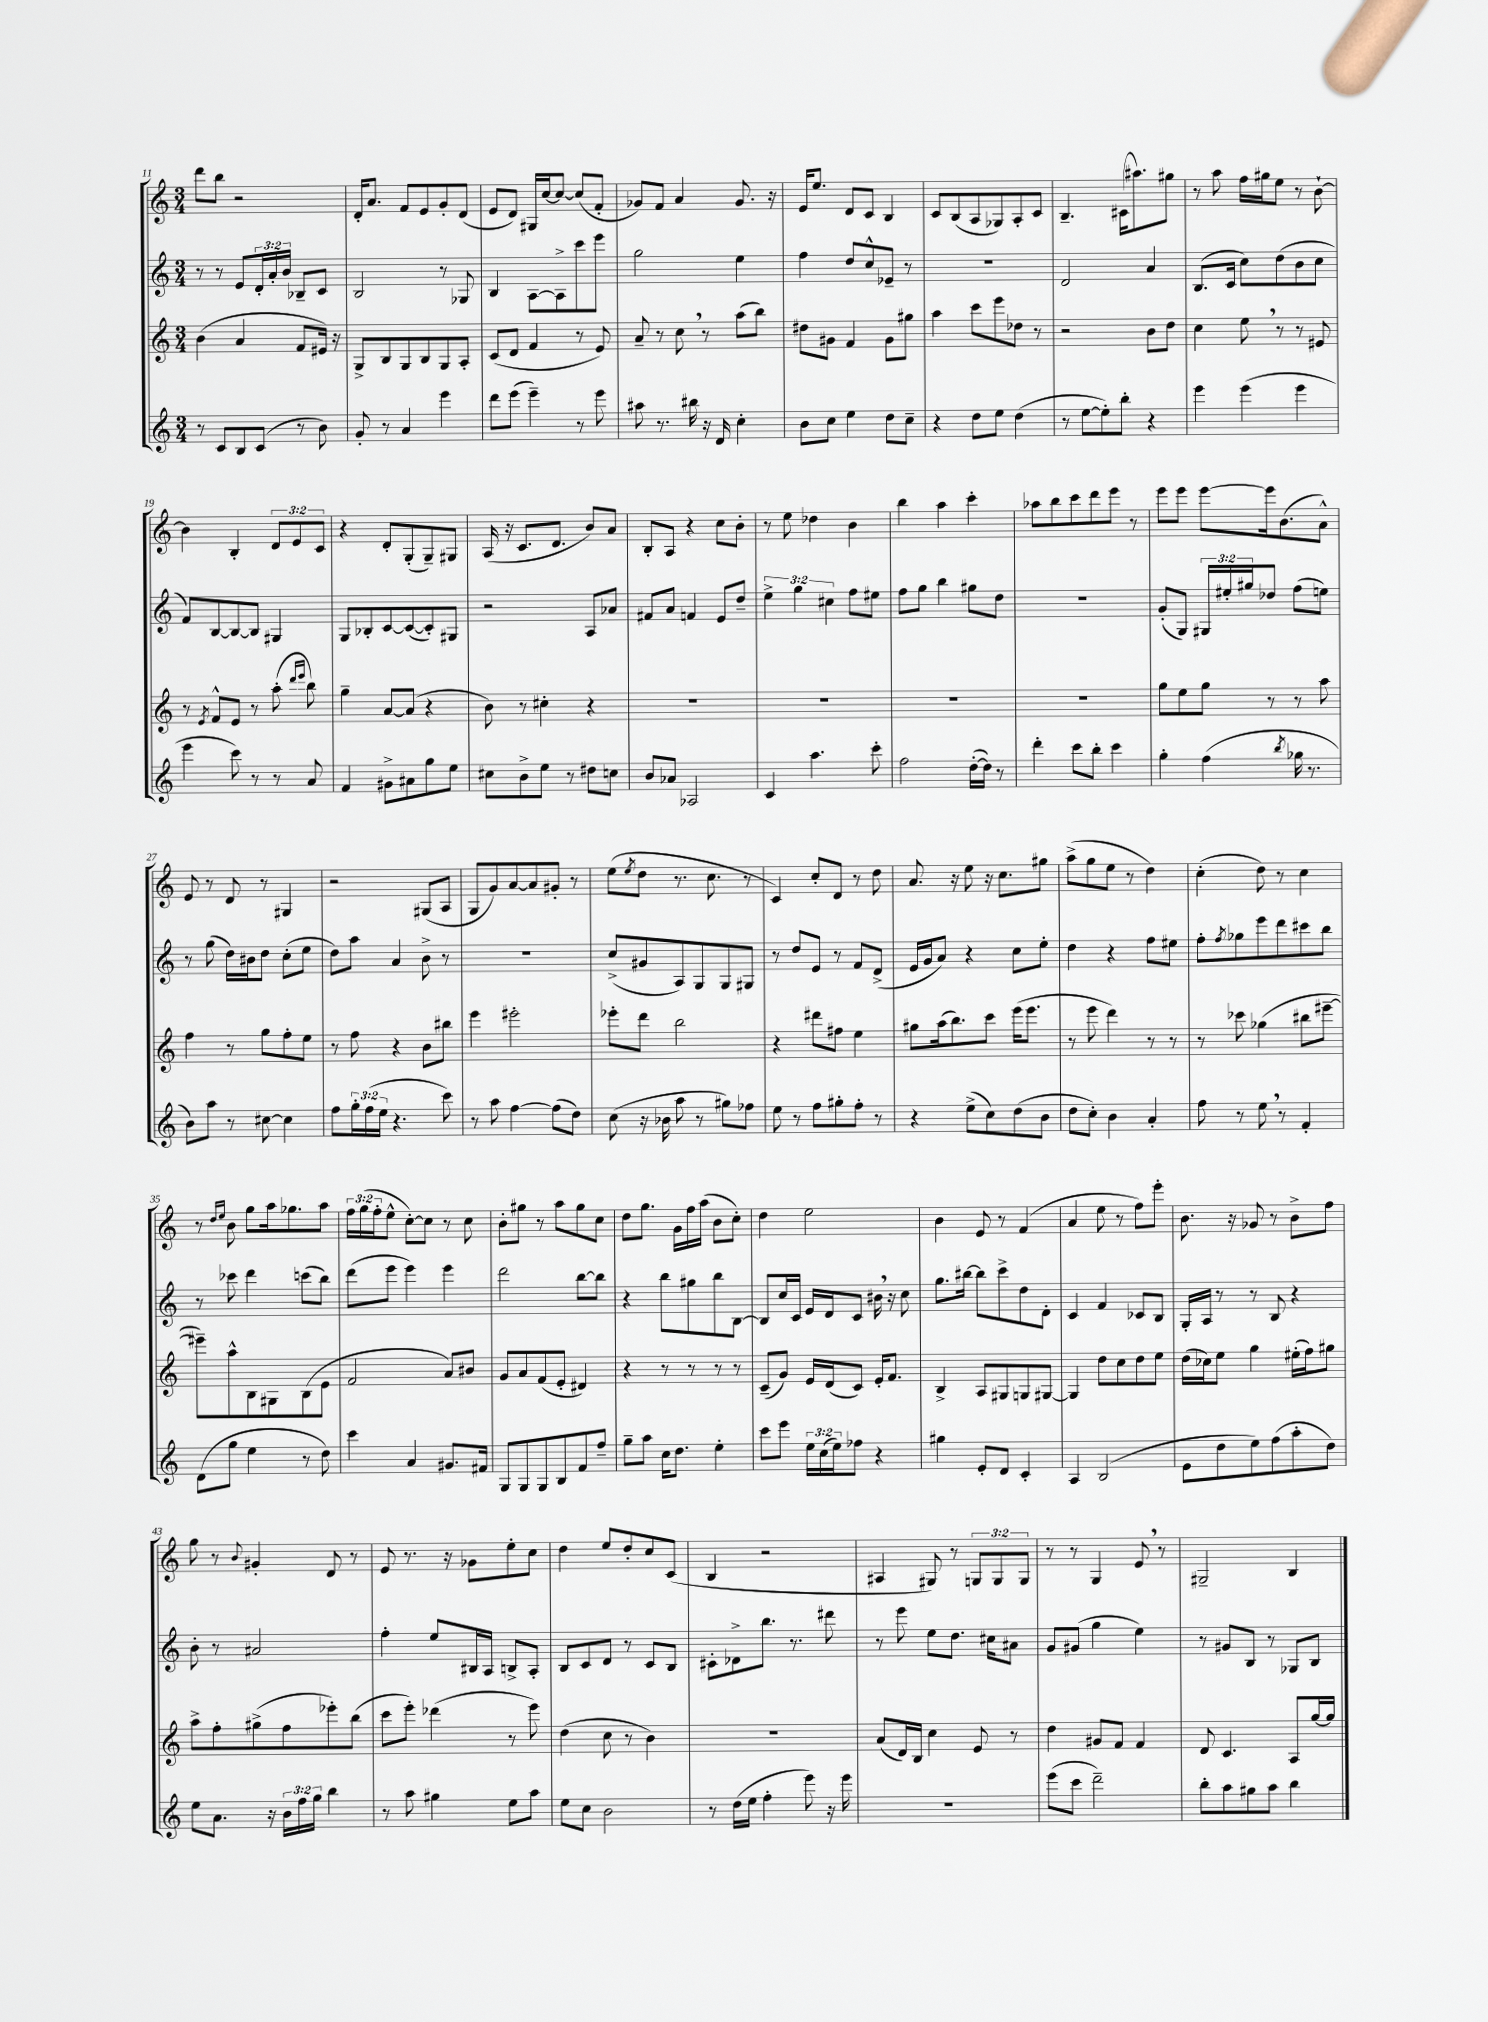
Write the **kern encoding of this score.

**kern	**kern	**kern	**kern
*staff4	*staff3	*staff2	*staff1
*clefG2	*clefG2	*clefG2	*clefG2
*k[]	*k[]	*k[]	*k[]
*M3/4	*M3/4	*M3/4	*M3/4
8r	(4b\	8r	8ddd\L
8c/L	.	8r	8bb\J
8B/	4a/	8e/L	2r
(8c/J	.	24d'/L	.
.	.	24a'/	.
.	.	24b/JJ	.
8r	8f/L	8B-~/L	.
8b\)	16e#/Jk)	8c/J	.
.	16r	.	.
=	=	=	=
8g'/	8G^/L	2B/	16d'/LK
.	.	.	8.a/J
8r	8B/	.	.
4a/	8G/	.	8f/L
.	8B/	.	8e/
4eee\	8G/	8r	8g'/
.	8A'/J	8G-/	(8d/J
=	=	=	=
8ddd\L	(8c/L	4B/	8e/L
(8eee\J	8d/J	.	8d/J)
4eee~\)	4f/	[8A\L	16G#/LL
.	.	.	[16cc/J
.	.	8A^\]	8cc/_J
8r	8r	8ccc\	(8cc/]L
8eee\	8e/)	8eee\J	8f'/J
=	=	=	=
8aa#\	8a~/	2gg\	8g-/L)
8.r	8r	.	8f/J
.	8cc\	.	4a/
16bb#\	.	.	.
16r	8r	.	.
16d/	.	.	.
4cc'\	(8aa\L	4ee\	8.g-/
.	8bb\J)	.	.
.	.	.	16r
=	=	=	=
8b\L	8dd#\L	4ff\	16e/LK
.	.	.	8.ee/J
8cc\J	8g#\J	.	.
4ee\	4f/	8dd/L	8d/L
.	.	8cc^^/	8c/J
8dd\L	8g#\L	8e-~/J	4B/
8cc~\J	8gg#\J	8r	.
=	=	=	=
4r	4aa\	2.r	8c/L
.	.	.	(8B/
8dd\L	8ccc\L	.	8A/
8ee\J	8eee\	.	8G-/)
(4dd\	8dd-\J	.	8A'/
.	8r	.	8c/J
=	=	=	=
8r	2r	2d/	4.B~/
[8ee\L	.	.	.
8ee'\])	.	.	.
8bb'\J	.	.	(16c#\LK
.	.	.	8.aa#\)
4r	8b\L	4a/	.
.	8dd\J	.	8gg#\J
=	=	=	=
4eee\	4cc\	(8.B/L	8r
.	.	.	8aa\
.	.	16c/Jk	.
(4eee\	8ee\	8cc\L)	16ff\LL
.	.	.	16gg#\J
.	8r	(8dd\	8ee\J
4eee\	8r	8b\	8r
.	8e#/	8cc\J	[8b`\
=	=	=	=
4eee\	8r	8f/L)	4b\]
.	8qe/	.	.
.	8f^^/L	[8B/	.
8ccc\)	8e/J	8B/_	4B'/
8r	8r	8B/]J	.
8r	(8aa'\	4G#/	12d/L
.	.	.	12e/
.	16qqddd/LL	.	.
.	16qqeee/JJ	.	.
8a/	8bb\)	.	.
.	.	.	12c/J
=	=	=	=
4f/	4gg~\	8G/L	4r
.	.	8B-'/	.
8g#^\L	[8a/L	[8c/	8d'/L
8a#\	(8a/]J	(8c/_	(8G'/
8gg\	4r	8c'/])	8G~/)
8ee\J	.	8G#/J	8G#/J
=	=	=	=
8cc#\L	8b\)	2r	(16A/
.	.	.	16r
8b^\	8r	.	8.c/L
8ee\J	4cc#'\	.	.
.	.	.	8.d/J
8r	.	.	.
8dd#\L	4r	8A/L	8b/L)
8cc\J	.	8a-/J	8a/J
=	=	=	=
8b/L	2.r	8f#/L	8B'/L
8a-/J	.	8a/J	8A/J
2A-/	.	4f/	4r
.	.	8e/L	8cc\L
.	.	8dd~/J	8b'\J
=	=	=	=
4c/	2.r	6ee^\	8r
.	.	.	8ee\
.	.	6gg\	.
4.aa\	.	.	4dd-\
.	.	6cc#\	.
.	.	8ff\L	4b\
8ccc'\	.	8ee#\J	.
=	=	=	=
2ff\	2.r	8ff\L	4bb\
.	.	8gg\J	.
.	.	4bb\	4aa\
([16dd'\LL	.	8gg#\L	4ccc'\
16dd\]JJ)	.	.	.
8r	.	8dd\J	.
=	=	=	=
4ddd'\	2.r	2.r	8aa-\L
.	.	.	8bb\
8ccc\L	.	.	8ccc\
8bb'\J	.	.	8ddd\
4ccc\	.	.	8eee\J
.	.	.	8r
=	=	=	=
4gg'\	8gg\L	(8g'/L	8eee\L
.	8ee\	8G/J)	8eee\J
(4ff\	8gg\J	24G#/LL	[8eee\L
.	.	24ee#'/	.
.	.	24gg#/J	.
.	8r	8dd-/J	16eee\]k
.	.	.	(8.b\
8qbb/	.	.	.
16gg-\	8r	(8ff\L	.
8.r	.	.	.
.	8aa\	8ee\J)	8a^^\J)
=	=	=	=
8b\L)	4ff\	8r	8e/
8aa\J	.	(8gg\	8r
8r	8r	16dd\LL)	8d/
.	.	16b#\J	.
[8cc#\	8gg\L	8dd\J	8r
4cc#\]	8ff'\	(8cc'\L	4G#/
.	8ee\J	8ee\J	.
=	=	=	=
8ff\L	8r	8dd\L)	2r
24gg'\L	8ff\	8aa\J	.
(24ff\	.	.	.
24ee\JJ	.	.	.
4.r	4r	4a/	.
.	8b\L	8b^\	(8G#/L
8ccc\)	8bb#\J	8r	8A/J
=	=	=	=
8r	4eee\	2.r	8G/L
8aa\	.	.	8g/)
[4ff\	2eee#'\	.	[8a/
.	.	.	8a/]
(8ff\]L	.	.	8g#'/J
8dd\J)	.	.	8r
=	=	=	=
(8cc\	8eee-'\L	(8cc^/L	(8ee\L
.	.	.	8qee/
16r	8ddd\J	8g#/	8dd\J
16b-\	.	.	.
8aa\	2bb\	8A/)	8.r
8r	.	8G/	.
.	.	.	8.cc\
8gg#\L)	.	8G/	.
8ff-\J	.	8G#/J	8r
=	=	=	=
8ee\	4r	8r	4c/)
8r	.	8dd/L	.
8ff\L	8ddd#\L	8e/J	8cc'/L
8gg#'\	8ff#\J	8r	8d/J
8ff'\J	4ee\	8f/L	8r
8r	.	(8d^/J	8dd\
=	=	=	=
4r	8gg#\L	16e/LL	8.a/
.	.	16g/J	.
.	(16aa\k	8a/J)	.
.	8.bb\)	.	16r
(8ee^\L	.	4r	8ee\
8cc\)	8ccc\J	.	16r
.	.	.	8.cc\L
(8dd\	(16eee\LK	8cc\L	.
.	8.eee\J	.	.
8b\J	.	8ee'\J	8gg#\J
=	=	=	=
8dd\L	8r	4dd\	(8aa^\L
8cc'\J)	8eee\	.	8gg\
4b\	4ddd\)	4r	8ee\J
.	.	.	8r
4a'/	8r	8ff\L	4dd\)
.	8r	8ee#\J	.
=	=	=	=
8ff\	8r	8ff'\L	(4cc'\
.	.	8qff/	.
8r	8ccc-\	8gg-\	.
8ee\	(4gg-\	8eee\	8dd\)
8r	.	8ddd\	8r
4f'/	8bb#\L	8ccc#\	4cc\
.	[8eee#~\J	8bb\J	.
=	=	=	=
(8d\L	8eee#~\]L)	8r	8r
.	.	.	16qqdd/LL
.	.	.	16qqee/JJ
8gg\J	8aa^^\	8ccc-\	8b\
4ee\	8B\	4ddd\	8gg\L
.	8G#\	.	16aa\k
.	.	.	8.gg-\
8r	(8B\	(8ccc\L	.
8dd\)	8e\J	8bb\J)	8aa\J
=	=	=	=
4ccc\	2f/	(8ddd\L	24ff\LL
.	.	.	(24gg\
.	.	.	24ff'\J
.	.	8eee\J	8ee^^\J
4a/	.	4eee\)	[8cc'\L)
.	.	.	8cc\]J
8.g#/L	8a/L)	4eee\	8r
.	8b#/J	.	8cc\
16f#/Jk	.	.	.
=	=	=	=
8G/L	8g/L	2ddd\	8b'\L
8G/	8a/	.	8gg#\J
8G/	(8f/	.	8r
8B/	8e'/J	.	8aa\L
8f/	4d#/)	[8bb\L	8gg#\
8ff~/J	.	8bb\]J	8cc\J
=	=	=	=
8gg~\L	4r	4r	8dd\L
8aa\J	.	.	8.gg\J
16cc\LK	8r	8bb\L	.
8.dd\J	.	.	16g\LL
.	8r	8gg#\	16ff\
.	.	.	(16aa\JJ
4ee'\	8r	8bb\	8b\L
.	8r	[8B\J	8cc'\J)
=	=	=	=
8ccc\L	(8c~/L	8B/]L	4dd\
8eee\J	8g/J)	16cc/L	.
.	.	16c/JJ	.
24ee\LL	16e/LL	16e/LL	2ee\
(24cc\	.	.	.
.	(16d/J	16d/J	.
24ee\J)	.	.	.
8ff-\J	8c/J)	8c/J	.
4r	16e'/LK	16b#\	.
.	8.f/J	16r	.
.	.	8cc\	.
=	=	=	=
4gg#\	4B^/	8.gg\L	4b\
.	.	[16bb#\Jk	.
8e'/L	8A/L	8bb#\]L	8e/
8d/J	8G#/	8ccc^\	8r
4c'/	8G/	8dd\	(4f/
.	[8G#/J	8d'\J	.
=	=	=	=
4A/	4G#/]	4c/	4a/
(2B/	8dd\L	4f/	8ee\
.	8cc\	.	8r
.	8dd\	8c-/L	8ff\L)
.	8ee\J	8B/J	8eee'\J
=	=	=	=
8e\L	(16dd\LL	16G'/LL	8.b\
.	16cc-\J)	16A/JJ	.
8dd\	8ee\J	8r	.
.	.	.	16r
8ee\)	4gg\	8r	8g-/
(8ff\	.	8B/	8r
8aa'\	(16ee#'\LL	4r	8b^\L
.	16ff\J)	.	.
8dd\J)	8gg#\J	.	8ff\J
=	=	=	=
8ee\L	8aa^\L	8b'\	8gg\
8.a\J	8ff'\	8r	8r
.	.	.	8qqb/
.	(8gg#^\	2a#/	4g#'/
16r	.	.	.
24b\LL	8ff\	.	.
24ff\	.	.	.
24gg\JJ	.	.	.
4bb\	8eee-'\)	.	8d/
.	(8bb\J	.	8r
=	=	=	=
8r	8ccc\L	4ff'\	8e/
8aa\	8eee'\J)	.	8.r
4gg#\	(4ddd-\	8ee/L	.
.	.	.	16r
.	.	16B#/L	8g-\L
.	.	16A/JJ	.
8ee\L	8r	8B^/L	8ee'\
8aa\J	8eee\)	8A'/J	8cc\J
=	=	=	=
8ee\L	(4dd\	8B/L	4dd\
8cc\J	.	8c/	.
2b\	8cc\	8d/J	8ee/L
.	8r	8r	8dd'/
.	4b\)	8c/L	8cc/
.	.	8B/J	(8c/J
=	=	=	=
8r	2.r	8c#'\L	4B/
(16dd\LL	.	8d-^\	.
16ee\JJ	.	.	.
4ff'\	.	8.bb\J	2r
.	.	8.r	.
8eee\)	.	.	.
16r	.	8ddd#\	.
16eee\	.	.	.
=	=	=	=
2.r	(8a/L	8r	4A#/
.	16d/L)	8eee\	.
.	16B/JJ	.	.
.	4cc\	8ee\L	8G#/)
.	.	8.dd\J	8r
.	8e/	.	12G/L
.	.	16cc#\LK	.
.	.	.	12G/
.	8r	8a#\J	.
.	.	.	12G/J
=	=	=	=
(8eee\L	4dd\	8g/L	8r
8ccc\J	.	(8g#/J	8r
2ddd~\)	8g#/L	4gg\	4G/
.	8f/J	.	.
.	4f/	4ee\)	8e/
.	.	.	8r
=	=	=	=
8bb'\L	8d/	8r	2G#~/
8aa\	4.c/	8g#/L	.
8gg#\	.	8B/J	.
8aa\J	.	8r	.
4bb\	8A/L	8G-/L	4B/
.	[16gg/L	8B/J	.
.	16gg/]JJ	.	.
==	==	==	==
*-	*-	*-	*-
